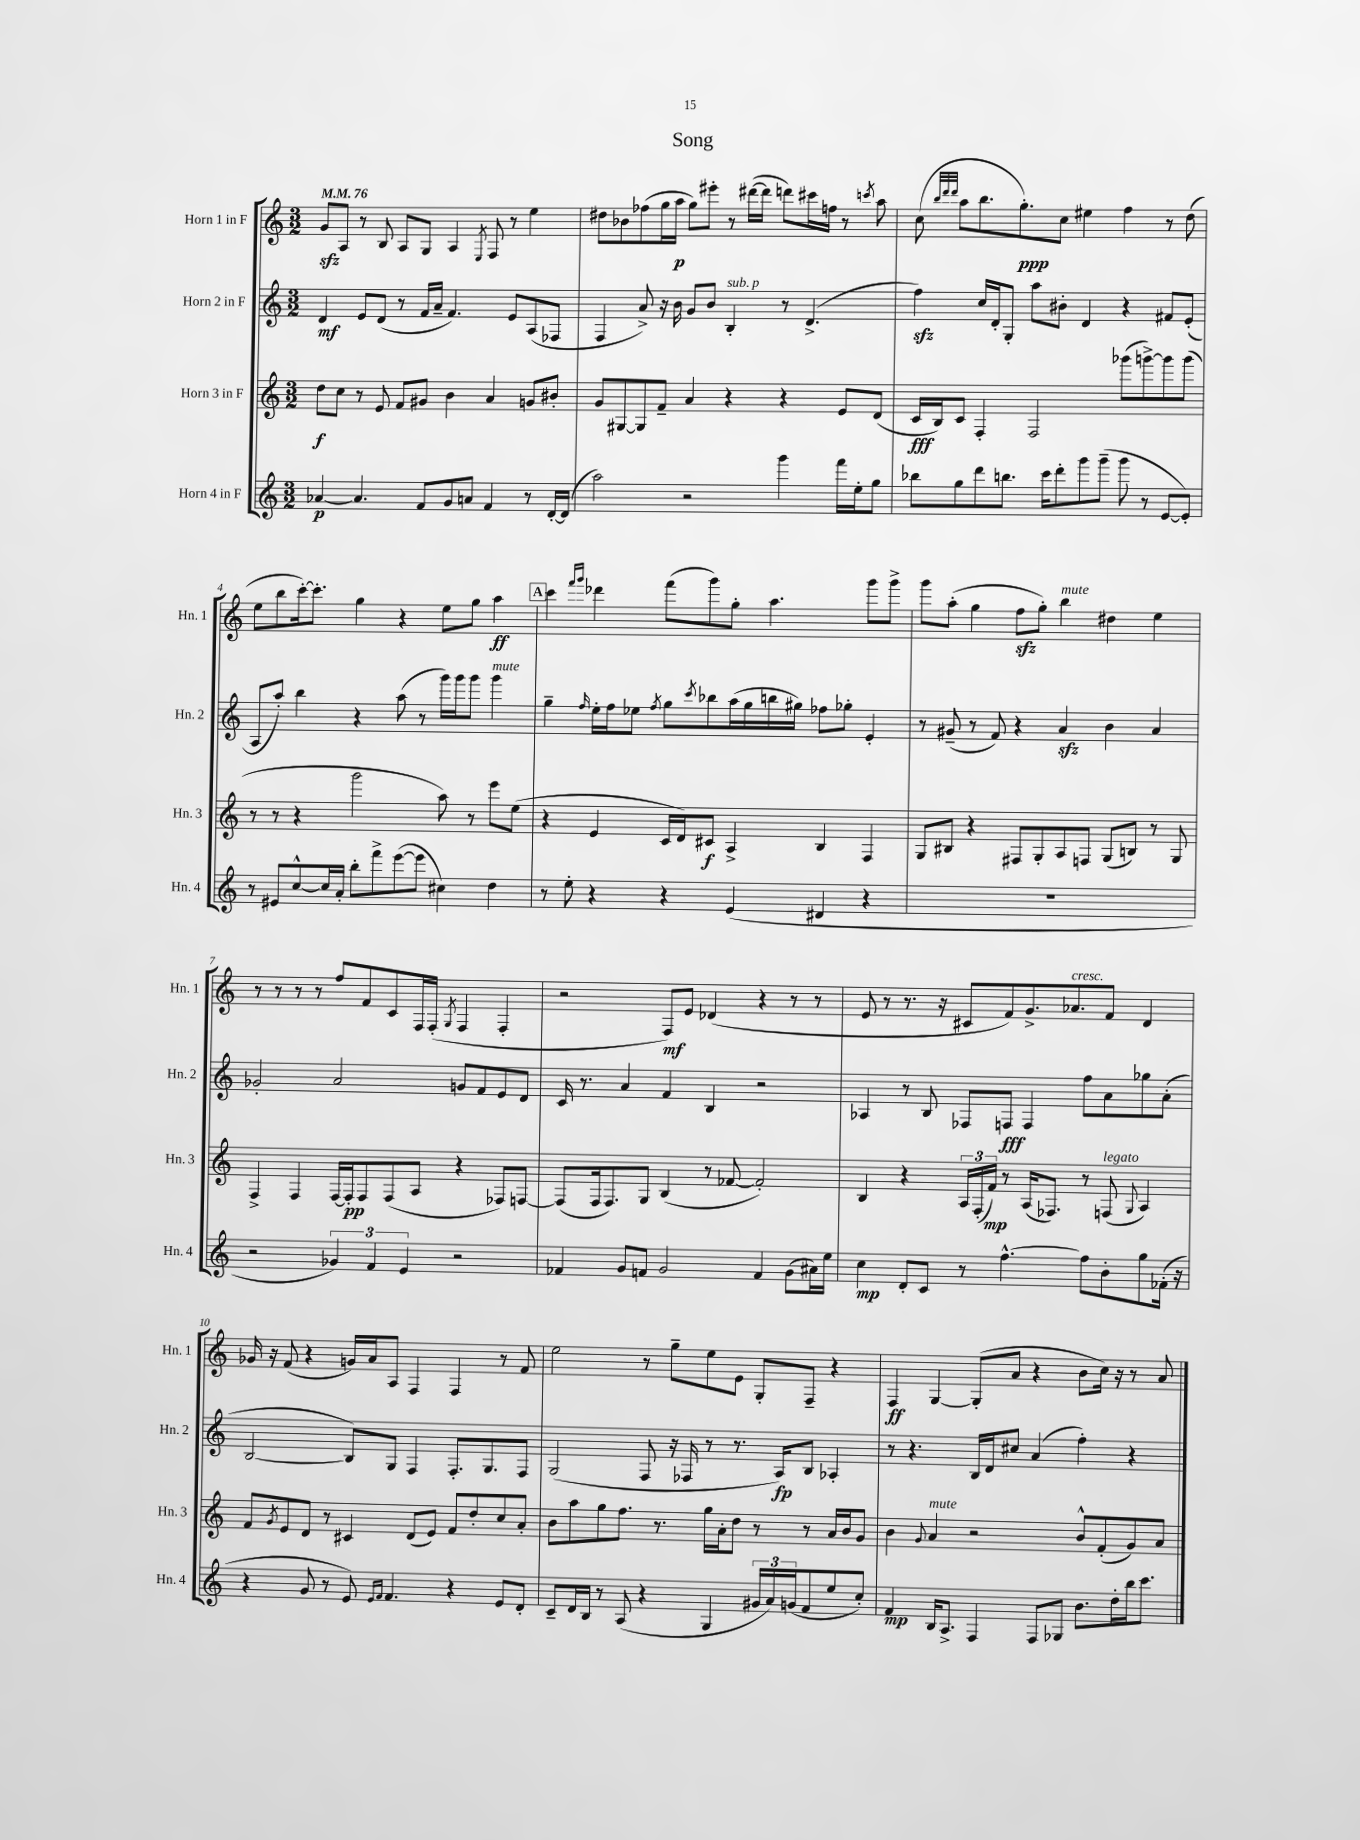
\header { title = "Song" }
<<
\new StaffGroup <<
\new Staff = "s0" \with { instrumentName = "Horn 1 in F" shortInstrumentName = "Hn. 1" } {
    \clef treble \key c \major \numericTimeSignature \time 3/2 \tempo 4 = 76
    g'8\sfz a8 r8 b8 a8 g8 a4 \acciaccatura { e8 } f8 r8 e''4 |
    dis''8 bes'8 fes''8( g''16 a''16\p g''8) eis'''8-. r8 dis'''16~( dis'''16 d'''8) cis'''16 f''16 r8 \acciaccatura { c'''8 } a''8 |
    c''8( \grace { b''32 d'''32 d'''32 } a''8 b''8. g''8.-.\ppp) c''8 eis''4 f''4 r8 d''8( |
    e''8 b''8 c'''16~-.) c'''8.-. g''4 r4 e''8 g''8 a''4\ff |
    \mark \markup { \box "A" } c'''4 \grace { f'''16 g'''16 } des'''4 f'''8( g'''8) g''8-. a''4. g'''8 g'''8-> |
    g'''8 a''8-.( g''4 f''8\sfz g''8-.) b''4^\markup { \italic "mute" } dis''4 e''4 |
    r8 r8 r8 r8 f''8 f'8 c'8 f16 f16-.( \acciaccatura { g8 } f4 f4-. |
    r2 f8\mf) e'8 des'4( r4 r8 r8 |
    e'8 r8 r8. r16 cis'8 f'8) g'8.-> aes'8.^\markup { \italic "cresc." } f'8 d'4 |
    ges'16 r16 f'8( r4 g'16) a'16 a8 f4 f4 r8 f'8 |
    e''2 r8 g''8-- e''8 e'8 g8-. f8-- r4 |
    f4\ff g4~ g8-.( a'8 r4 b'8 c''16) r16 r8 a'8 \bar "|." |
}
\new Staff = "s1" \with { instrumentName = "Horn 2 in F" shortInstrumentName = "Hn. 2" } {
    \clef treble \key c \major \numericTimeSignature \time 3/2
    d'4\mf e'8 d'8( r8 f'16 a'16-- f'4.) e'8 a8( fes8 |
    f4 a'8->) r16 b'16 g'8 b'8 b4-.^\markup { \italic "sub. p" } r8 d'4.->( |
    f''4\sfz) c''16 d'16-. g8-. a''8 bis'8-. d'4 r4 fis'8 e'8-.( |
    a8 a''8-.) b''4 r4 a''8( r8 g'''16) g'''16 g'''8 g'''4^\markup { \italic "mute" } |
    \mark \markup { \box "A" } g''4-- \grace { f''16 } e''16-. f''16 ees''8 \acciaccatura { f''8 } g''8 \acciaccatura { c'''8 } bes''8 a''16( g''16 b''16 gis''16) fes''8 ges''8-. e'4-. |
    r8 gis'8--( r8 f'8) r4 a'4\sfz b'4 a'4 |
    ges'2-. a'2 g'8 f'8 e'8 d'8 |
    c'16 r8. a'4 f'4 b4 r2 |
    aes4 r8 b8 fes8 f8\fff f4 f''8 a'8 ges''8 a'8-.( |
    b2~ b8) g8 f4 f8.-. g8. f8 |
    g2( f8 r16 fes16 r8 r8. a16\fp) b8 aes4-. |
    r8 r4. b16 d'16 cis''8 a'4( f''4-.) r4 \bar "|." |
}
\new Staff = "s2" \with { instrumentName = "Horn 3 in F" shortInstrumentName = "Hn. 3" } {
    \clef treble \key c \major \numericTimeSignature \time 3/2
    d''8\f c''8 r8 e'8 f'8 gis'8 b'4 a'4 g'8 bis'8-. |
    g'8 gis8~ gis8 f'8-- a'4 r4 r4 e'8 d'8( |
    c'16\fff b16) c'8 f4-. f2 ges'''8( g'''8~->) g'''8 g'''8( |
    r8 r8 r4 g'''2 a''8) r8 e'''8 e''8( |
    \mark \markup { \box "A" } r4 e'4 c'16 d'16) cis'8\f a4-> b4 f4 |
    g8 bis8 r4 fis8 g8-. a8 f8 g8( b8) r8 g8 |
    f4-> f4 f16~ f16-.\pp f8 f8( a8 r4 fes8) f8~ |
    f8( f16 f8.) g8 b4( r8 fes'8~ fes'2-.) |
    b4 r4 \tuplet 3/2 { a16 f16-.( f'16\mp) } r8 a16( fes8.) r8 f8^\markup { \italic "legato" }( \appoggiatura { g8 } a4) |
    f'8 \acciaccatura { g'8 } e'8 d'8 r8 cis'4 d'8( e'8) f'8 d''8-. c''8 a'8-. |
    b'8 a''8 g''8 f''8. r8. g''16 a'16-. d''8 r8 r8 a'16 b'16 g'8 |
    b'4 \appoggiatura { g'8 } a'4^\markup { \italic "mute" } r2 b'8-^ f'8-.( g'8) a'8 \bar "|." |
}
\new Staff = "s3" \with { instrumentName = "Horn 4 in F" shortInstrumentName = "Hn. 4" } {
    \clef treble \key c \major \numericTimeSignature \time 3/2
    aes'4~\p aes'4. f'8 g'8 a'8 f'4 r8 d'16~-. d'16( |
    a''2) r2 g'''4 f'''16 e''16-. g''8 |
    bes''8 g''8 d'''8 b''8. c'''16 d'''8-. g'''8 g'''8--( g'''8 r8 e'8~ e'8-.) |
    r8 eis'8 c''8~-^ c''16 a'16-. b''8-. f'''8-> e'''8~( e'''8 cis''4) d''4 |
    \mark \markup { \box "A" } r8 e''8-. r4 r4 e'4( dis'4 r4 |
    R1. |
    r2 \tuplet 3/2 { ges'4) f'4 e'4 } r2 |
    fes'4 g'8 f'8 g'2 f'4 g'8( ais'16) e''16 |
    c''4\mp d'8-. c'8 r8 f''4.~-^ f''8 b'8-. g''8 fes'16-.( r16 |
    r4 g'8 r8 e'8) \grace { e'16 f'16 } f'4. r4 e'8 d'8-. |
    c'8-- d'16 b16 r8 a8( r4 g4 \tuplet 3/2 { gis'16 a'16) g'16( } f'8 e''8 c''8-.) |
    f'4\mp b16 a8.-> f4 f8 ges8 b'8. d''16-. b''16 c'''8. \bar "|." |
}
>>
>>
